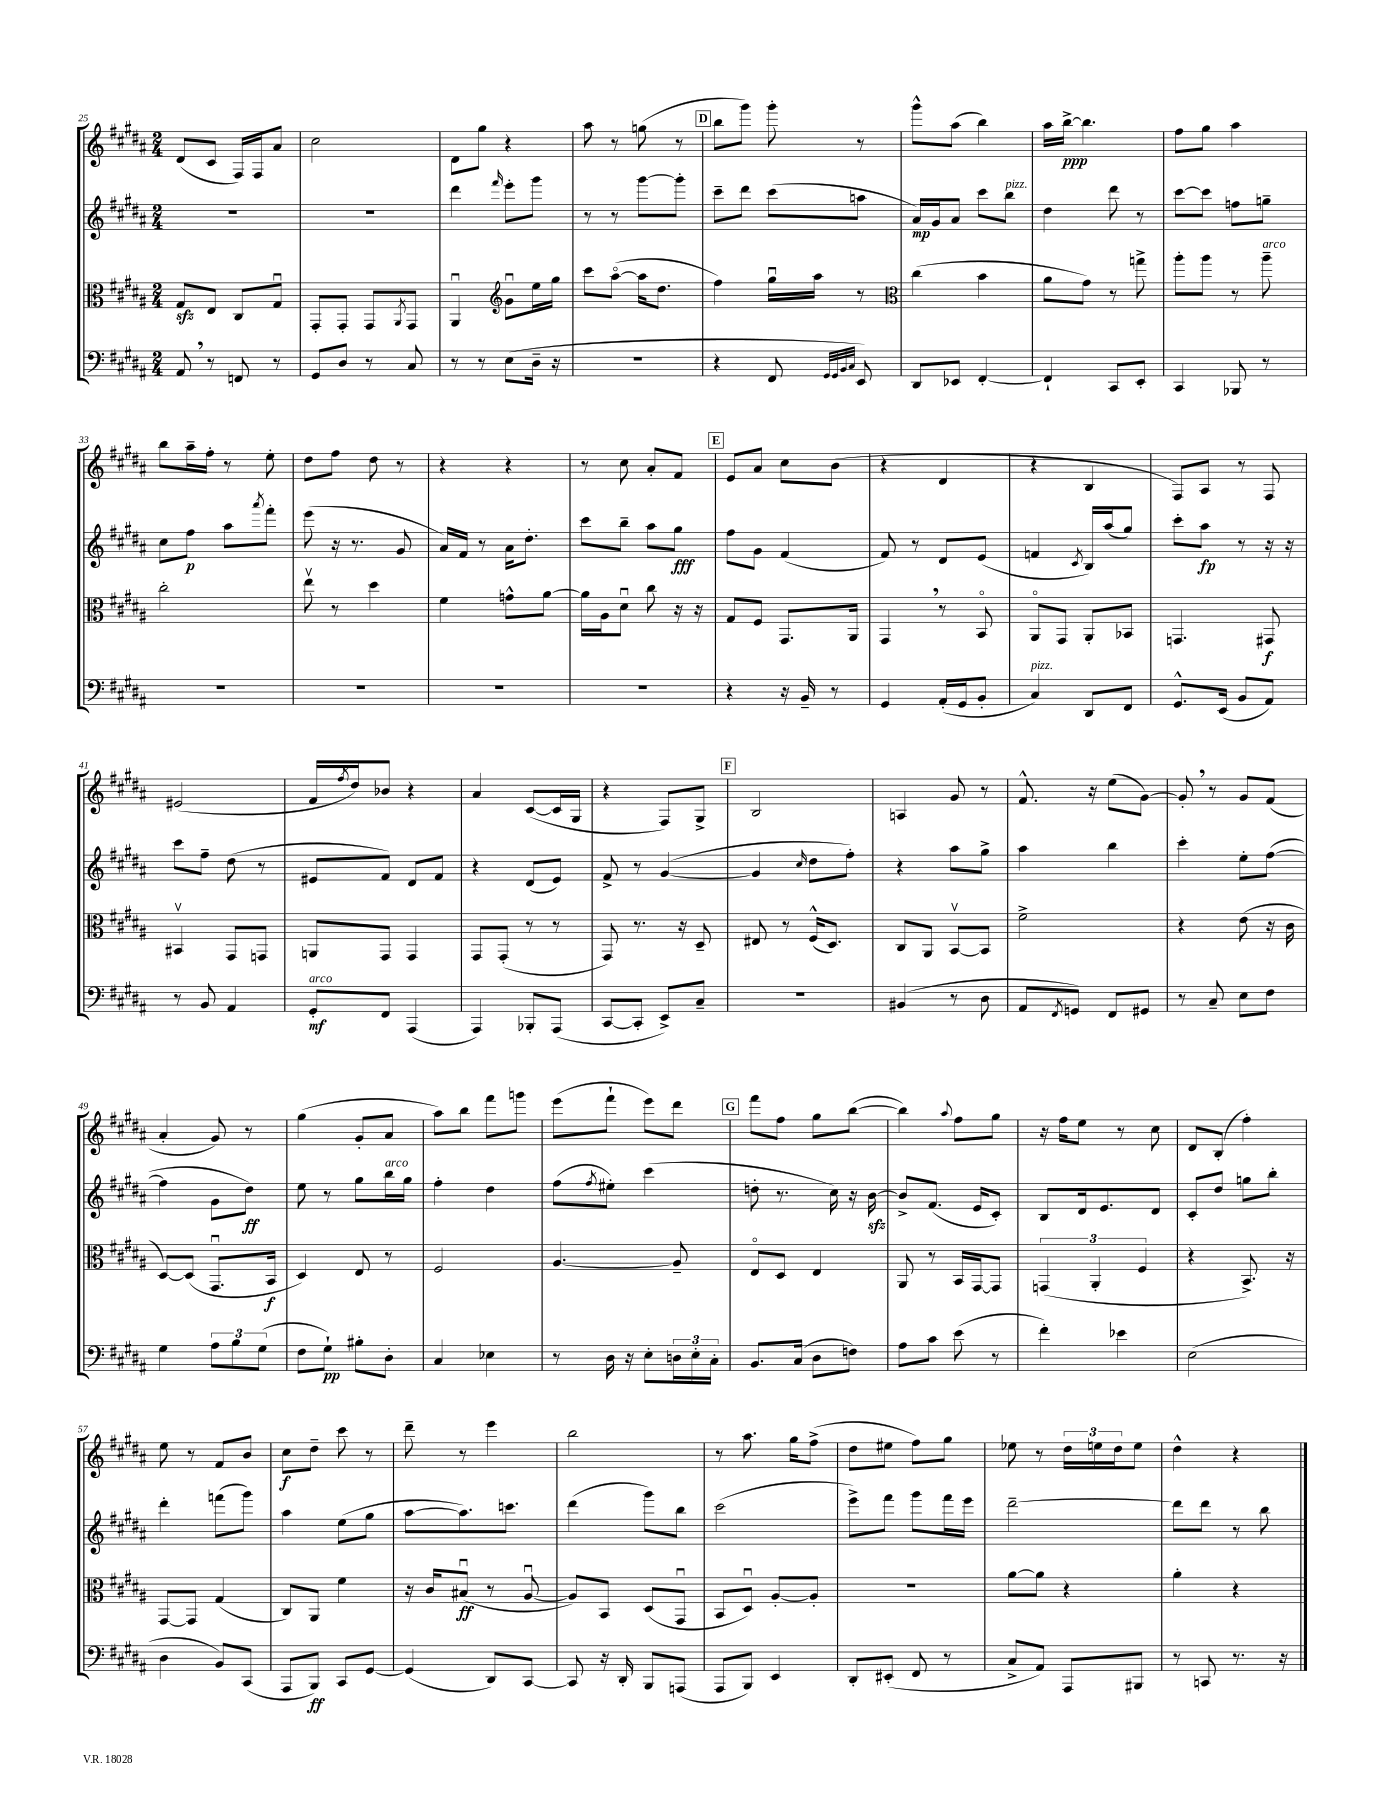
<<
\new StaffGroup <<
\new Staff = "s0" {
    \clef treble \key b \major \numericTimeSignature \time 2/4
    dis'8( cis'8 fis16) fis16 ais'8 |
    cis''2 |
    dis'8 gis''8 r4 |
    ais''8 r8 g''8( r8 |
    \mark \markup { \box "D" } b''8 gis'''8) gis'''8-. r8 |
    gis'''8-^ ais''8( b''4) |
    ais''16 b''16~->\ppp b''4. |
    fis''8 gis''8 ais''4 |
    b''8 ais''16-- fis''16-. r8 e''8-. |
    dis''8 fis''8 dis''8 r8 |
    r4 r4 |
    r8 cis''8 ais'8-. fis'8 |
    \mark \markup { \box "E" } e'8 ais'8 cis''8 b'8( |
    r4 dis'4 |
    r4 b4 |
    fis8) ais8 r8 fis8 |
    eis'2( |
    fis'16 \acciaccatura { fis''8 } dis''16) bes'8 r4 |
    ais'4 cis'8~( cis'16 gis16 |
    r4 fis8) gis8-> |
    \mark \markup { \box "F" } b2 |
    a4 gis'8 r8 |
    fis'8.-^ r16 e''8( gis'8~) |
    gis'8-. \breathe r8 gis'8 fis'8( |
    ais'4-. gis'8) r8 |
    gis''4( gis'8-. ais'8 |
    ais''8) b''8 fis'''8 g'''8 |
    e'''8( fis'''8-! e'''8) dis'''8 |
    \mark \markup { \box "G" } fis'''8 fis''8 gis''8 b''8~( |
    b''4) \appoggiatura { ais''8 } fis''8 gis''8 |
    r16 fis''16 e''8 r8 cis''8 |
    dis'8 b8-.( fis''4-.) |
    e''8 r8 fis'8 b'8 |
    cis''8\f dis''8-- cis'''8 r8 |
    dis'''8-- r8 e'''4 |
    b''2 |
    r8 ais''8. gis''16 fis''8->( |
    dis''8 eis''8 fis''8) gis''8 |
    ees''8 r8 \tuplet 3/2 { dis''16 e''16 dis''16 } e''8 |
    dis''4-^ r4 \bar "|." |
}
\new Staff = "s1" {
    \clef treble \key b \major \numericTimeSignature \time 2/4
    R2 |
    R2 |
    dis'''4 \grace { fis'''16 } e'''8-. gis'''8 |
    r8 r8 gis'''8~ gis'''8-. |
    \mark \markup { \box "D" } cis'''8-- dis'''8 cis'''8( a''8 |
    ais'16\mp) gis'16 ais'8 cis'''8 b''8^\markup { \italic "pizz." } |
    dis''4 dis'''8 r8 |
    cis'''8~ cis'''8 f''8 g''8-- |
    cis''8 fis''8\p ais''8 \acciaccatura { ais'''8 } fis'''8-. |
    e'''8( r16 r8. gis'8 |
    ais'16) fis'16 r8 ais'16 dis''8.-. |
    cis'''8 b''8-- ais''8 gis''8\fff |
    \mark \markup { \box "E" } fis''8 gis'8 fis'4( |
    fis'8) r8 dis'8 e'8( |
    f'4 \acciaccatura { cis'8 } b16) ais''16( gis''8) |
    cis'''8-. ais''8\fp r8 r16 r16 |
    cis'''8 fis''8-- dis''8( r8 |
    eis'8 fis'8) dis'8 fis'8 |
    r4 dis'8( e'8) |
    fis'8-> r8 gis'4~( |
    \mark \markup { \box "F" } gis'4 \grace { cis''16 } dis''8 fis''8-.) |
    r4 ais''8 gis''8-> |
    ais''4 b''4 |
    cis'''4-. e''8-. fis''8~( |
    fis''4 gis'8 dis''8\ff) |
    e''8 r8 gis''8 b''16^\markup { \italic "arco" } gis''16 |
    fis''4-. dis''4 |
    fis''8( \acciaccatura { fis''8 } eis''8-.) cis'''4( |
    \mark \markup { \box "G" } d''8-. r8. cis''16) r16 b'16~\sfz |
    b'8-> fis'8.( e'16 cis'8-.) |
    b8 dis'16 e'8. dis'8 |
    cis'8-. dis''8 g''8 b''8-. |
    dis'''4-. f'''8( gis'''8) |
    ais''4 e''8( gis''8 |
    ais''8~ ais''8.) c'''8. |
    dis'''4( gis'''8) b''8 |
    cis'''2( |
    e'''8->) fis'''8 gis'''8 fis'''16 e'''16 |
    dis'''2~-- |
    dis'''8 dis'''8 r8 b''8 \bar "|." |
}
\new Staff = "s2" {
    \clef alto \key b \major \numericTimeSignature \time 2/4
    gis8\sfz e8 cis8 gis8\downbow |
    gis,8-. gis,8-. gis,8 \acciaccatura { ais,8 } gis,8 |
    ais,4\downbow \clef treble gis'8\downbow e''16 gis''16 |
    cis'''8 ais''8~\flageolet( ais''16 dis''8. |
    \mark \markup { \box "D" } fis''4) gis''16\downbow ais''16 r8 |
    \clef alto cis''4( b'4 |
    ais'8 gis'8) r8 g''8-> |
    ais''8-. ais''8 r8 ais''8--^\markup { \italic "arco" } |
    cis''2-. |
    e''8\upbow r8 dis''4 |
    fis'4 g'8-^ ais'8~ |
    ais'16 ais16 dis'8\downbow cis''8 r16 r16 |
    \mark \markup { \box "E" } gis8 fis8 gis,8. ais,16 |
    gis,4 \breathe r8 b,8\flageolet |
    ais,8\flageolet gis,8 ais,8-. bes,8 |
    g,4. gis,8\f |
    bis,4\upbow gis,8 g,8 |
    a,8 gis,8 gis,4 |
    gis,8 gis,8-.( r8 r8 |
    gis,8) r8. r16 dis8-- |
    \mark \markup { \box "F" } eis8 r8 fis16-^( dis8.) |
    cis8 ais,8 b,8~\upbow b,8 |
    fis'2-> |
    r4 e'8( r16 cis'16 |
    dis8~) dis8( gis,8.\downbow b,16\f |
    dis4) e8 r8 |
    fis2 |
    ais4.~ ais8-- |
    \mark \markup { \box "G" } e8\flageolet dis8 e4 |
    ais,8 r8 b,16 gis,16~ gis,8 |
    \tuplet 3/2 { g,4( ais,4-. fis4 } |
    r4 b,8.->) r16 |
    gis,8~ gis,8 gis4( |
    cis8) ais,8 fis'4 |
    r16 cis'16 bis8\downbow\ff( r8 ais8~\downbow |
    ais8) b,8 dis8( gis,8\downbow |
    b,8 dis8\downbow) ais8~-. ais8-. |
    r2 |
    ais'8~ ais'8 r4 |
    ais'4-. r4 \bar "|." |
}
\new Staff = "s3" {
    \clef bass \key b \major \numericTimeSignature \time 2/4
    ais,8 \breathe r8 f,8 r8 |
    gis,8 dis8 r8 cis8 |
    r8 r8 e8( dis16-- r16 |
    r2 |
    \mark \markup { \box "D" } r4 fis,8 \grace { gis,32 gis,32 b,32 cis32 } e,8) |
    dis,8 ees,8 fis,4~-. |
    fis,4-! cis,8 e,8-. |
    cis,4 bes,,8 r8 |
    R2 |
    R2 |
    R2 |
    R2 |
    \mark \markup { \box "E" } r4 r16 b,16-- r8 |
    gis,4 ais,16-.( gis,16 b,8-. |
    cis4^\markup { \italic "pizz." }) dis,8 fis,8 |
    gis,8.-^ e,16( b,8 ais,8) |
    r8 b,8 ais,4 |
    gis,8-.\mf^\markup { \italic "arco" } fis,8 ais,,4( |
    ais,,4) bes,,8-. ais,,8( |
    cis,8~ cis,8-. e,8->) cis8-- |
    \mark \markup { \box "F" } r2 |
    bis,4( r8 dis8 |
    ais,8 \acciaccatura { fis,8 } g,8) fis,8 gis,8 |
    r8 cis8-- e8 fis8 |
    gis4 \tuplet 3/2 { ais8 b8 gis8( } |
    fis8 gis8-!\pp) bis8-. dis8-. |
    cis4 ees4 |
    r8 dis16 r16 e8-. \tuplet 3/2 { d16 e16-. cis16-. } |
    \mark \markup { \box "G" } b,8. cis16( dis8 f8) |
    ais8 cis'8 e'8( r8 |
    fis'4-.) ees'4 |
    e2( |
    dis4 b,8) cis,8( |
    ais,,8 b,,8\ff) cis,8 gis,8~ |
    gis,4( dis,8) cis,8~ |
    cis,8 r16 dis,16-. b,,8 a,,8( |
    ais,,8 b,,8) e,4 |
    dis,8-. eis,8-.( fis,8 r8 |
    cis8-> ais,8) ais,,8 bis,,8 |
    r8 c,8 r8. r16 \bar "|." |
}
>>
>>
\layout { \context { \Score currentBarNumber = #25 } }
